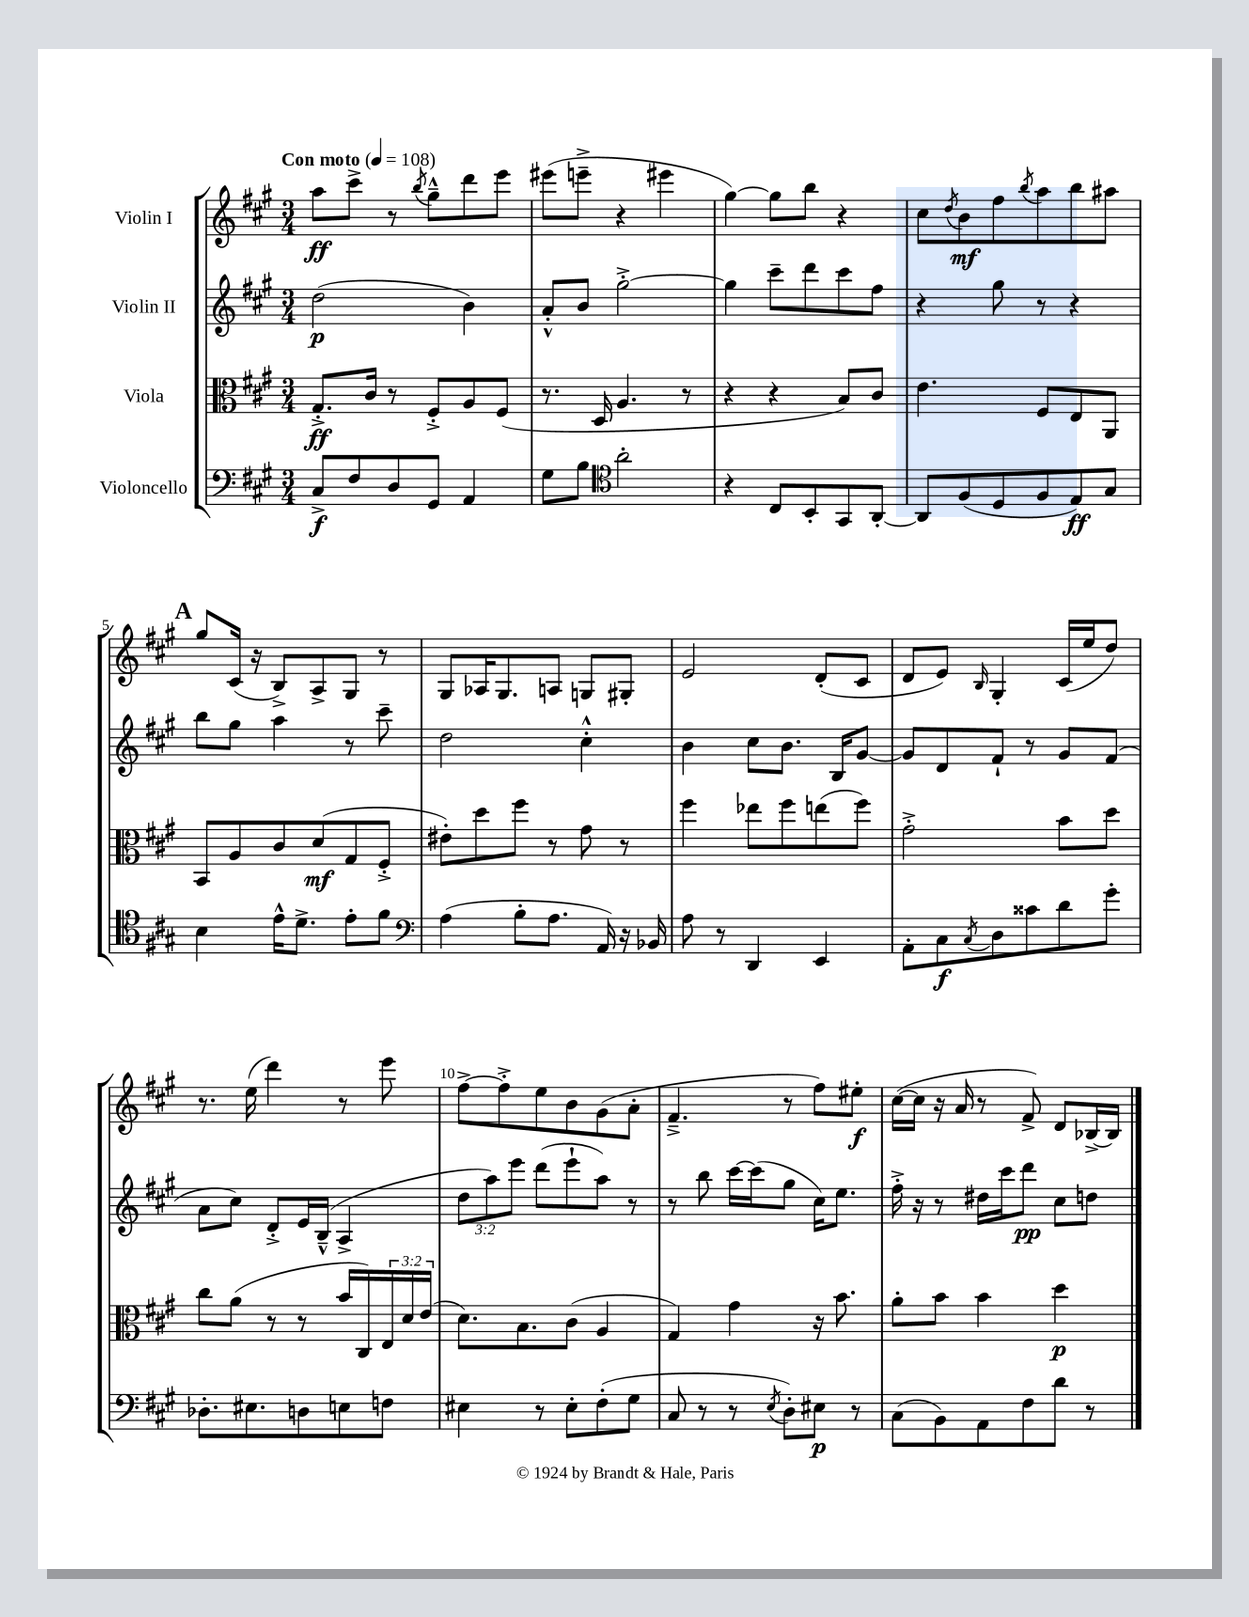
<<
\new StaffGroup <<
\new Staff = "s0" \with { instrumentName = "Violin I" } {
    \clef treble \key a \major \numericTimeSignature \time 3/4 \tempo "Con moto" 4 = 108
    a''8\ff cis'''8-> r8 \acciaccatura { b''8 } gis''8---^ d'''8 e'''8 |
    eis'''8( e'''8---> r4 eis'''4 |
    gis''4~) gis''8 b''8 r4 |
    cis''8 \acciaccatura { d''8 } b'8\mf fis''8 \acciaccatura { b''8 } a''8 b''8 ais''8 |
    \mark \markup { \bold "A" } gis''8 cis'16( r16 b8->) a8-> gis8 r8 |
    gis8 aes16 gis8. a8 g8 gis8-. |
    e'2 d'8-.( cis'8 |
    d'8 e'8) \grace { b16 } gis4-. cis'16( e''16 d''8) |
    r8. e''16( d'''4) r8 e'''8 |
    fis''8~-> fis''8-.-> e''8 b'8 gis'8( a'8-. |
    fis'4.---> r8 fis''8) eis''8-.\f |
    cis''16~( cis''16 r16 a'16 r8 fis'8->) d'8 bes16~-> bes16 \bar "|." |
}
\new Staff = "s1" \with { instrumentName = "Violin II" } {
    \clef treble \key a \major \numericTimeSignature \time 3/4 \override Staff.TupletNumber.text = #tuplet-number::calc-fraction-text
    d''2\p( b'4) |
    a'8-.-^ b'8 gis''2~-.-> |
    gis''4 cis'''8-- d'''8 cis'''8 fis''8 |
    r4 gis''8 r8 r4 |
    \mark \markup { \bold "A" } b''8 gis''8 a''4 r8 cis'''8-- |
    d''2 cis''4-.-^ |
    b'4 cis''8 b'8. b16 gis'8~ |
    gis'8 d'8 fis'8-! r8 gis'8 fis'8( |
    a'8 cis''8) d'8-.-> e'16 b16---^( a4-> |
    \tuplet 3/2 { d''8 a''8) e'''8 } d'''8( e'''8-! a''8) r8 |
    r8 b''8 cis'''16~ cis'''16( gis''8 cis''16) e''8. |
    fis''16-.-> r16 r8 dis''16 cis'''16 d'''8\pp cis''8 d''8 \bar "|." |
}
\new Staff = "s2" \with { instrumentName = "Viola" } {
    \clef alto \key a \major \numericTimeSignature \time 3/4 \override Staff.TupletNumber.text = #tuplet-number::calc-fraction-text
    gis8.-.->\ff cis'16 r8 fis8-.-> a8 fis8( |
    r8. d16 a4. r8 |
    r4 r4 b8) cis'8 |
    e'4. fis8 e8 a,8 |
    \mark \markup { \bold "A" } b,8 a8 cis'8 d'8\mf( gis8 fis8-.-> |
    eis'8-.) d''8 fis''8 r8 gis'8 r8 |
    fis''4 ees''8 fis''8 e''8( fis''8) |
    gis'2-.-> b'8 d''8 |
    cis''8 a'8( r8 r8 b'16 cis16) \tuplet 3/2 { e16 d'16 e'16( } |
    d'8.) b8. cis'8( a4 |
    gis4) gis'4 r16 b'8. |
    a'8-. b'8 b'4 d''4\p \bar "|." |
}
\new Staff = "s3" \with { instrumentName = "Violoncello" } {
    \clef bass \key a \major \numericTimeSignature \time 3/4
    cis8->\f fis8 d8 gis,8 a,4 |
    gis8 b8 \clef tenor a'2-. |
    r4 cis8 b,8-. gis,8 a,8~-. |
    a,8 fis8( d8 fis8 e8\ff) gis8 |
    \mark \markup { \bold "A" } b4 e'16-^ d'8.-> e'8-. fis'8 |
    \clef bass a4( b8-. a8. a,16) r16 bes,16 |
    a8 r8 d,4 e,4 |
    a,8-. cis8\f \acciaccatura { cis8 } d8 cisis'8 d'8 gis'8-. |
    des8.-. eis8. d8 e8 f8 |
    eis4 r8 eis8-. fis8-.( gis8 |
    cis8 r8 r8 \acciaccatura { e8 } d8-.) eis8\p r8 |
    cis8( b,8) a,8 fis8 d'8 r8 \bar "|." |
}
>>
>>
\layout { \context { \Score \override BarNumber.break-visibility = ##(#f #t #t) barNumberVisibility = #(every-nth-bar-number-visible 5) } }
